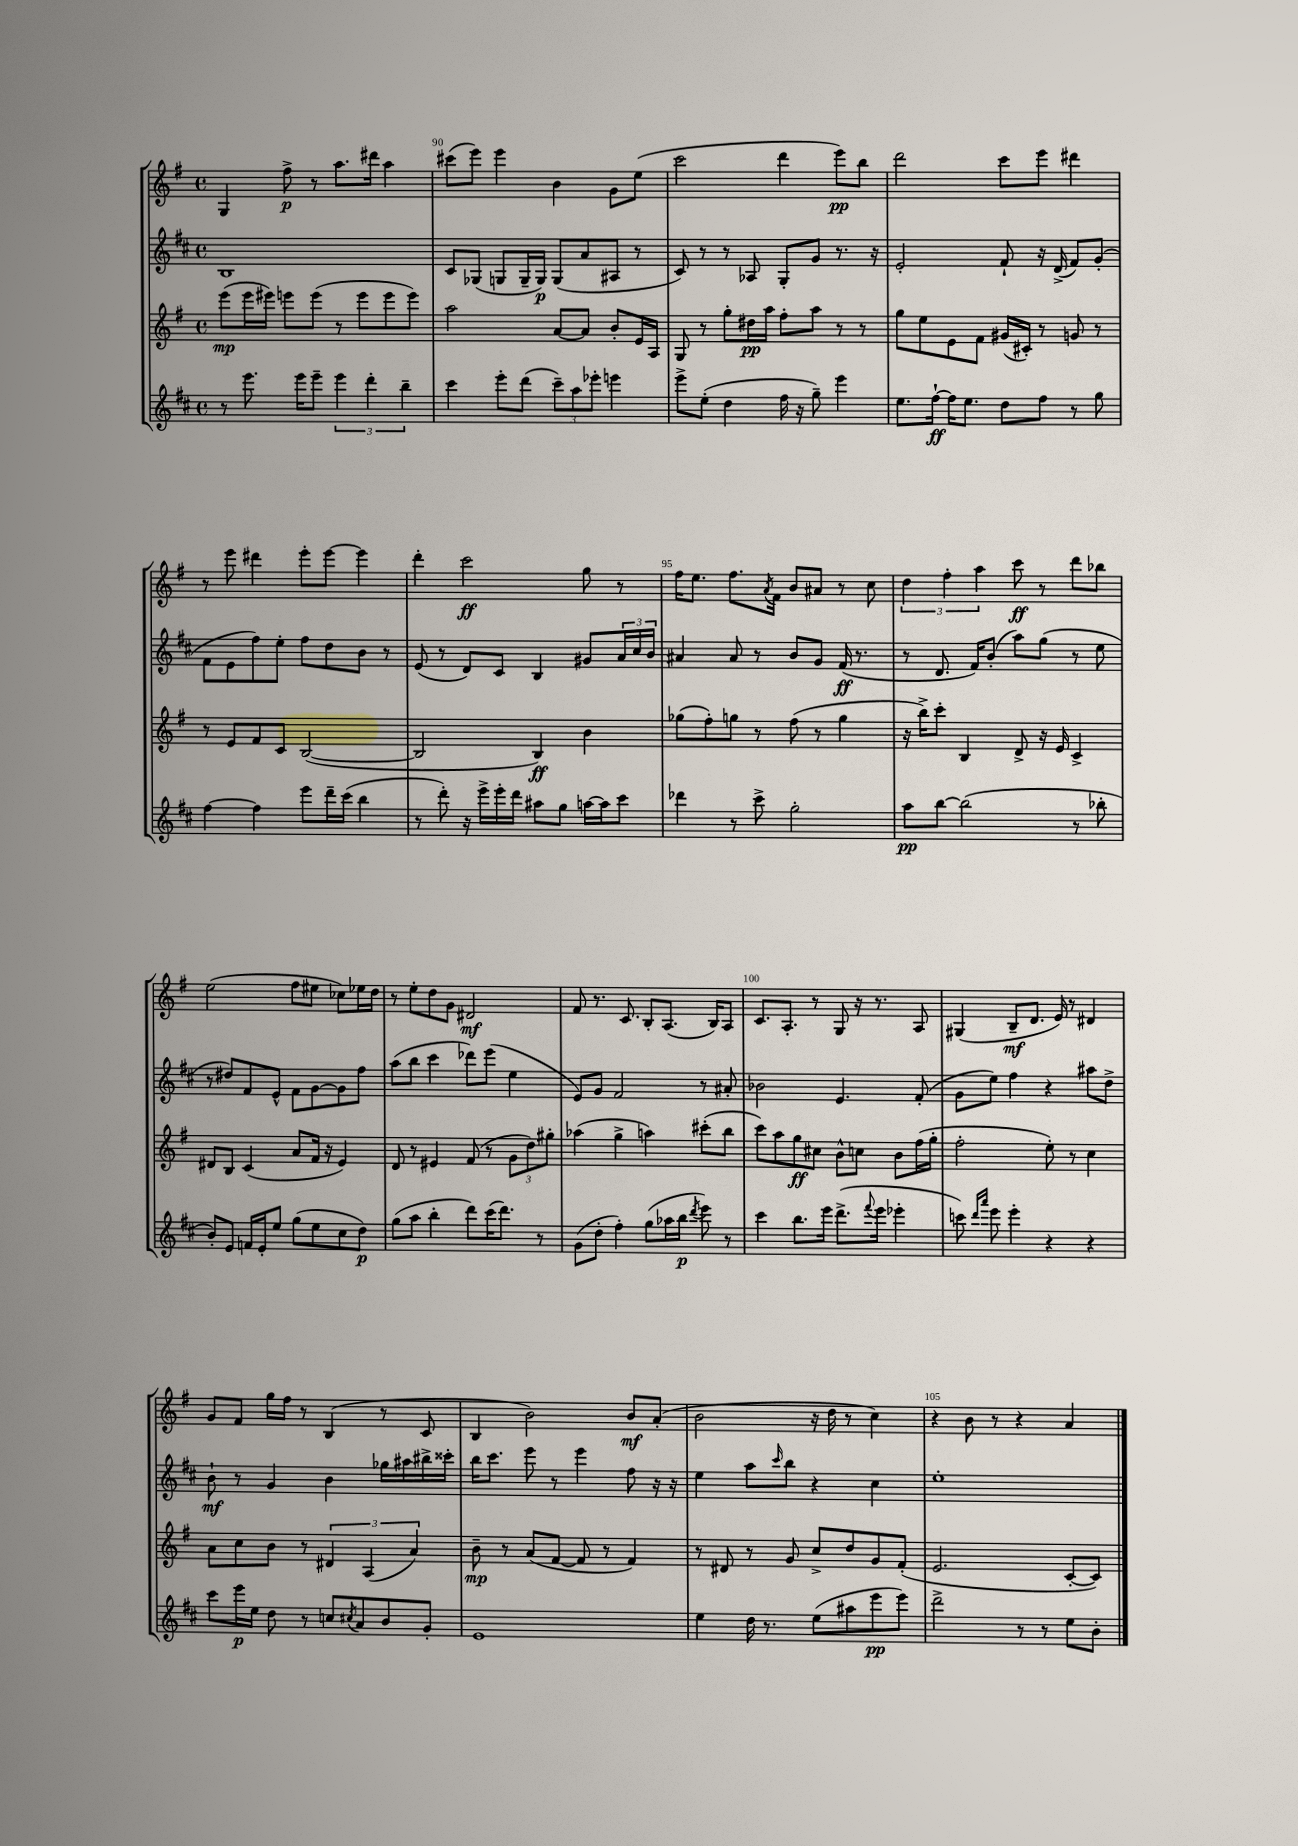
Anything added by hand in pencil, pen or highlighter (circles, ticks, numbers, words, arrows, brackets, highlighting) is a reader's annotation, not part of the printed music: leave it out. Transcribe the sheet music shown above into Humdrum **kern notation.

**kern	**kern	**kern	**kern
*staff4	*staff3	*staff2	*staff1
*clefG2	*clefG2	*clefG2	*clefG2
*k[f#c#]	*k[f#]	*k[f#c#]	*k[f#]
*M4/4	*M4/4	*M4/4	*M4/4
*met(c)	*met(c)	*met(c)	*met(c)
8r	(8eee	1B	4G
8.eee	16eee	.	.
.	16eee#)	.	.
.	8eee	.	8ff#^
16eee	.	.	.
8eee~	(8eee	.	8r
6eee	8r	.	8.aa
.	8eee	.	.
6ddd'	.	.	.
.	.	.	16ddd#
.	8eee	.	4aa
6bb~	.	.	.
.	8eee)	.	.
=	=	=	=
4ccc#	2aa	8c#	(8ccc#
.	.	(8G-	8eee)
8eee'	.	8G	4eee
(8ddd	.	16G~	.
.	.	16G)	.
12ccc#~)	[8a	(8G	4b
12aa	.	.	.
.	8a]	8a	.
12eee-'	.	.	.
4eee	8b'	8A#	8g
.	16e	8r	(8ee
.	16A	.	.
=	=	=	=
8eee^	8G	8c#)	2ccc
(8ee'	8r	8r	.
4dd	8gg'	8r	.
.	16dd#	8A-	.
.	16aa	.	.
16ff#	8ff#'	8G'	4ddd
16r	.	.	.
8gg~)	8aa	8g	.
4eee	8r	8.r	8eee)
.	8r	.	8bb
.	.	16r	.
=	=	=	=
8.ee	8gg	2e'	2ddd
.	8ee	.	.
[16ff#`	.	.	.
16ff#]	8e	.	.
8.ee	.	.	.
.	8f#	.	.
8dd	(16g#	8f#`	8ccc
.	16c#')	.	.
8ff#	8r	16r	8eee
.	.	(16d^	.
8r	8g	8f#)	4ddd#
8gg	8r	(8g'	.
=	=	=	=
[4ff#	8r	8f#	8r
.	8e	8e	8eee
4ff#]	8f#	8ff#)	4ddd#
.	8c	8ee'	.
8eee	([2B	8ff#	8eee'
16ddd~	.	8dd	[8eee
(16ccc#	.	.	.
4bb	.	8b	4eee]
.	.	8r	.
=	=	=	=
8r	2B]	(8e	4ddd'
8ddd')	.	8r	.
16r	.	8d)	2ccc
16eee^	.	.	.
16eee'	.	8c#	.
16ddd	.	.	.
8aa#	4B)	4B	.
8gg	.	.	.
[16aa	4b	8g#	8gg
16aa]	.	.	.
8ccc#	.	24a	8r
.	.	24cc#	.
.	.	24b	.
=	=	=	=
4ddd-	(8gg-	4a#	16ff#
.	.	.	8.ee
.	8ff#')	.	.
8r	8gg	8a#	8.ff#
8ccc#^	8r	8r	.
.	.	.	8qa
.	.	.	16f#
2gg'	(8ff#	8b	8b
.	8r	8g	8a#
.	4gg	(16f#	8r
.	.	8.r	.
.	.	.	8cc
=	=	=	=
8aa	16r	8r	6dd
.	16bb^)	.	.
[8bb	8ccc'	8.d	.
.	.	.	6ff#'
(2bb]	4B	.	.
.	.	16f#)	.
.	.	.	6aa
.	.	(8b'	.
.	8d^	8aa)	8ccc
.	16r	(8gg	8r
.	16e	.	.
8r	4c^	8r	8ddd
8bb-'	.	8ee	8bb-
=	=	=	=
8b')	8d#	8r	(2ee
8e	8B	8dd#)	.
16f	(4c	8f#	.
16e'	.	.	.
8ee	.	8e^^	.
(8gg	8a	8f#	8ff#
8ee	16f#	[8g	8ee#
.	16r	.	.
8cc#	4e)	8g]	8cc-)
8dd)	.	8ff#	16ee-
.	.	.	16dd
=	=	=	=
(8gg	8d	(8aa	8r
8aa	8r	8bb	8ee'
4bb'	4e#	4ccc#	8dd
.	.	.	8g
8ddd)	(8f#	8ddd-)	2d#
(16ccc#	8r	(8eee	.
8.ddd)	.	.	.
.	12g	4ee	.
.	12dd)	.	.
8r	.	.	.
.	12gg#'	.	.
=	=	=	=
(8g	(4aa-	8e)	8f#
8dd'	.	8g	8.r
4ff#')	4gg^	2f#	.
.	.	.	8.c
(8gg	4aa)	.	8B'
16aa-	.	.	(8.A
16bb	.	.	.
8qddd	.	.	.
8eee)	(8ccc#'	8r	.
.	.	.	16B)
8r	8bb	8a#'	8A
=	=	=	=
4ccc#	8ccc)	2b-	8.c
.	8aa	.	.
.	.	.	8.A'
8.bb	8gg	.	.
.	8cc#	.	8r
16eee	.	.	.
(8.ddd^	8b^^	4.e	8G
.	8cc	.	16r
8qqfff#	.	.	.
16eee	.	.	8.r
4eee-'	8b	.	.
.	(16ff#	(8f#'	8A
.	16gg'	.	.
=	=	=	=
8ccc)	2ff#'	8g	(4G#
16qqddd	.	.	.
16qqaaa	.	.	.
8eee	.	8ee)	.
4eee'	.	4ff#	8B~
.	.	.	8.d
4r	8ee')	4r	.
.	.	.	16e)
.	8r	.	8r
4r	4cc	8aa#	4d#
.	.	8dd^	.
=	=	=	=
8ccc#	8a	8b`	8g
16eee	8cc	8r	8f#
16ee	.	.	.
8dd	8b	4g	16gg
.	.	.	16ff#
8r	8r	.	8r
8cc	6d#	4b	(4B
8qcc#	.	.	.
8a	.	.	.
.	(6A	.	.
8b	.	16gg-	8r
.	.	16aa#	.
.	6a)	.	.
8g'	.	16bb#^	8c
.	.	16ccc##'	.
=	=	=	=
1e	8b~	16bb	4B
.	.	8.ccc#	.
.	8r	.	.
.	(8a	8eee	2b)
.	[8f#	8r	.
.	8f#]	4eee	.
.	8r	.	.
.	4f#)	8ff#	8b
.	.	16r	(8a'
.	.	16r	.
=	=	=	=
4ee	8r	4ee	2b
.	8d#	.	.
16dd	8r	8aa	.
8.r	.	.	.
.	.	16qqccc#	.
.	8g	8bb	.
(8ee	8cc^	4r	16r
.	.	.	16dd
8aa#	8dd	.	8r
8eee	8g	4cc#	4cc)
8eee)	(8f#'	.	.
=	=	=	=
2ddd^	2.e	1ee'	4r
.	.	.	8b
.	.	.	8r
8r	.	.	4r
8r	.	.	.
8ee	[8c'	.	4a
8b'	8c])	.	.
==	==	==	==
*-	*-	*-	*-
